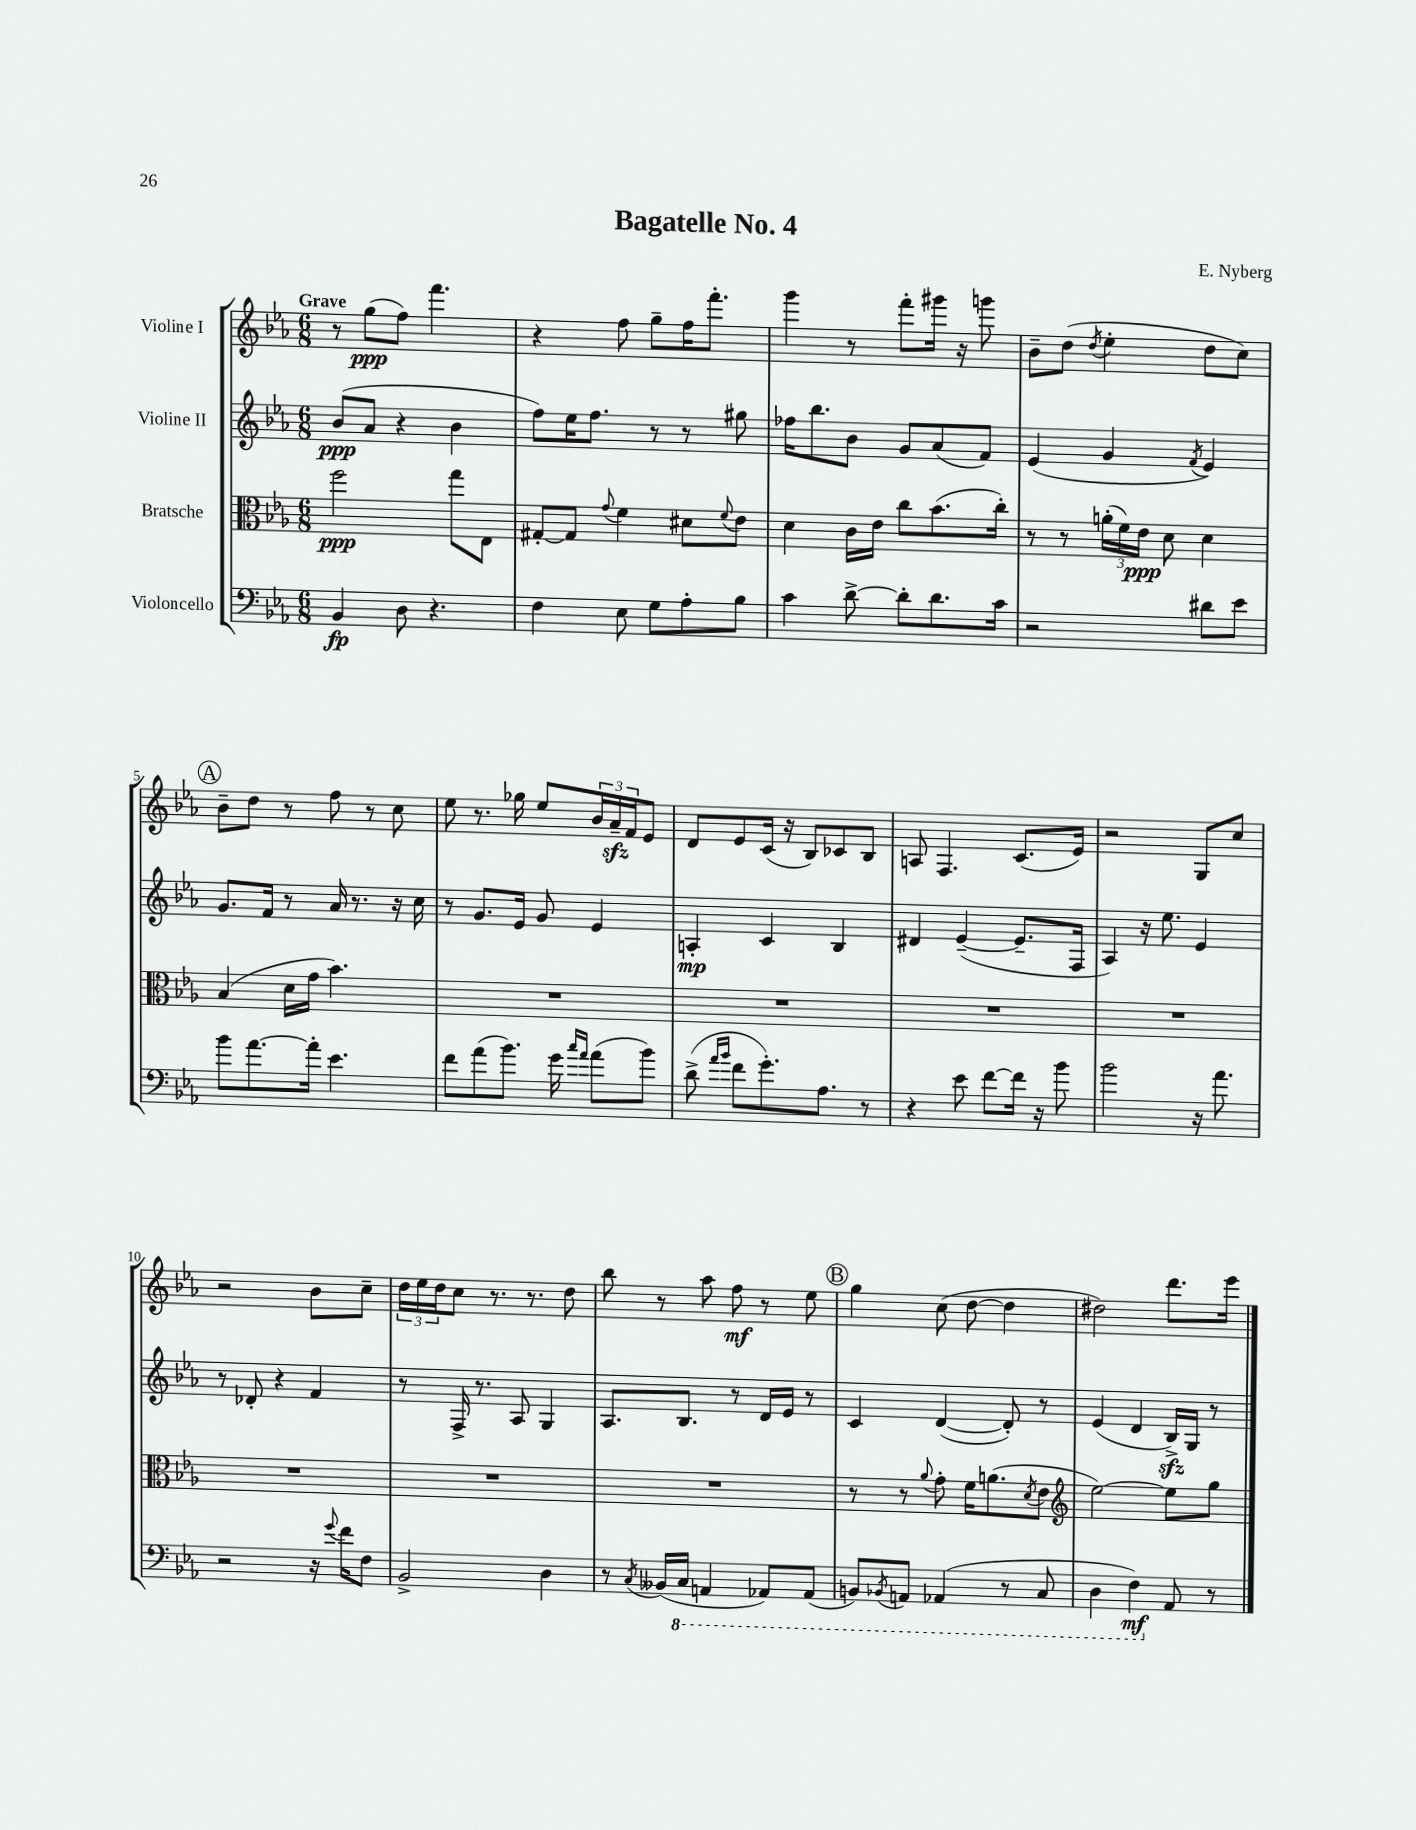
\header { title = "Bagatelle No. 4" composer = "E. Nyberg" }
<<
\new StaffGroup <<
\new Staff = "s0" \with { instrumentName = "Violine I" } {
    \clef treble \key ees \major \numericTimeSignature \time 6/8 \tempo "Grave"
    r8 g''8\ppp( f''8) f'''4. |
    r4 f''8 g''8-- f''16 f'''8.-. |
    g'''4 r8 f'''8-. gis'''16 r16 g'''8 |
    bes'8-- d''8( \acciaccatura { d''8 } ees''4-. d''8 c''8) |
    \mark \markup { \circle "A" } bes'8-- d''8 r8 f''8 r8 c''8 |
    ees''8 r8. ges''16 ees''8 \tuplet 3/2 { bes'16 aes'16--\sfz f'16 } ees'8 |
    d'8 ees'8 c'16( r16 bes8) ces'8 bes8 |
    a8 f4. c'8.( ees'16) |
    r2 g8 c''8 |
    r2 bes'8 c''8-- |
    \tuplet 3/2 { d''16 ees''16 d''16 } c''8 r8. r8. d''8 |
    bes''8 r8 aes''8 f''8\mf r8 ees''8 |
    \mark \markup { \circle "B" } g''4 c''8( d''8~ d''4 |
    dis''2) d'''8. ees'''16 \bar "|." |
}
\new Staff = "s1" \with { instrumentName = "Violine II" } {
    \clef treble \key ees \major \numericTimeSignature \time 6/8
    bes'8\ppp( aes'8 r4 bes'4 |
    f''8) ees''16 f''8. r8 r8 gis''8 |
    fes''16 bes''8. bes'8 g'8 aes'8( f'8) |
    ees'4( g'4 \acciaccatura { f'8 } ees'4) |
    \mark \markup { \circle "A" } g'8. f'16 r8 aes'16 r8. r16 c''16 |
    r8 g'8. ees'16 g'8 ees'4 |
    a4-.\mp c'4 bes4 |
    dis'4 ees'4~--( ees'8.-- f16 |
    aes4) r16 ees''8. ees'4 |
    r8 des'8-. r4 f'4 |
    r8 f16-> r8. aes8 g4 |
    aes8. bes8. r8 d'16 ees'16 r8 |
    \mark \markup { \circle "B" } c'4 d'4~( d'8-.) r8 |
    ees'4( d'4 bes16->\sfz) g16 r8 \bar "|." |
}
\new Staff = "s2" \with { instrumentName = "Bratsche" } {
    \clef alto \key ees \major \numericTimeSignature \time 6/8
    f''2\ppp g''8 ees8 |
    gis8~-. gis8 \appoggiatura { g'8 } f'4 dis'8 \appoggiatura { f'8 } ees'8 |
    d'4 c'16 ees'16 c''8 bes'8.( c''16-.) |
    r8 r8 \tuplet 3/2 { a'16-.( f'16) ees'16\ppp } d'8 d'4 |
    \mark \markup { \circle "A" } bes4( d'16 g'16 bes'4.) |
    R2. |
    R2. |
    R2. |
    R2. |
    R2. |
    R2. |
    R2. |
    \mark \markup { \circle "B" } r8 r8 \appoggiatura { aes'8 } g'8-. f'16 a'8.( \acciaccatura { d'8 } ees'8 |
    \clef treble ees''2~) ees''8 g''8 \bar "|." |
}
\new Staff = "s3" \with { instrumentName = "Violoncello" } {
    \clef bass \key ees \major \numericTimeSignature \time 6/8
    bes,4\fp d8 r4. |
    f4 ees8 g8 aes8-. bes8 |
    c'4 d'8~-> d'8-. d'8. c'16 |
    r2 dis'8 ees'8 |
    \mark \markup { \circle "A" } bes'8 aes'8.~ aes'16-. ees'4. |
    f'8 aes'8( bes'8.) g'16 \grace { c''16 aes'16 } aes'8( bes'8) |
    d'8->( \grace { aes'16 bes'16 } f'8 g'8.-.) aes8. r8 |
    r4 ees'8 f'8~ f'16 r16 bes'8 |
    bes'2 r16 aes'8. |
    r2 r16 \appoggiatura { g'8 } f'16 f8 |
    bes,2-> d4 |
    r8 \acciaccatura { c8 } beses,16( \ottava #-1 c,16 a,,4 aes,,8) aes,,8( |
    \mark \markup { \circle "B" } b,,8) \acciaccatura { bes,,8 } a,,8 aes,,4( r8 c,8 |
    d,4 f,4\mf) \ottava #0 aes,8 r8 \bar "|." |
}
>>
>>
